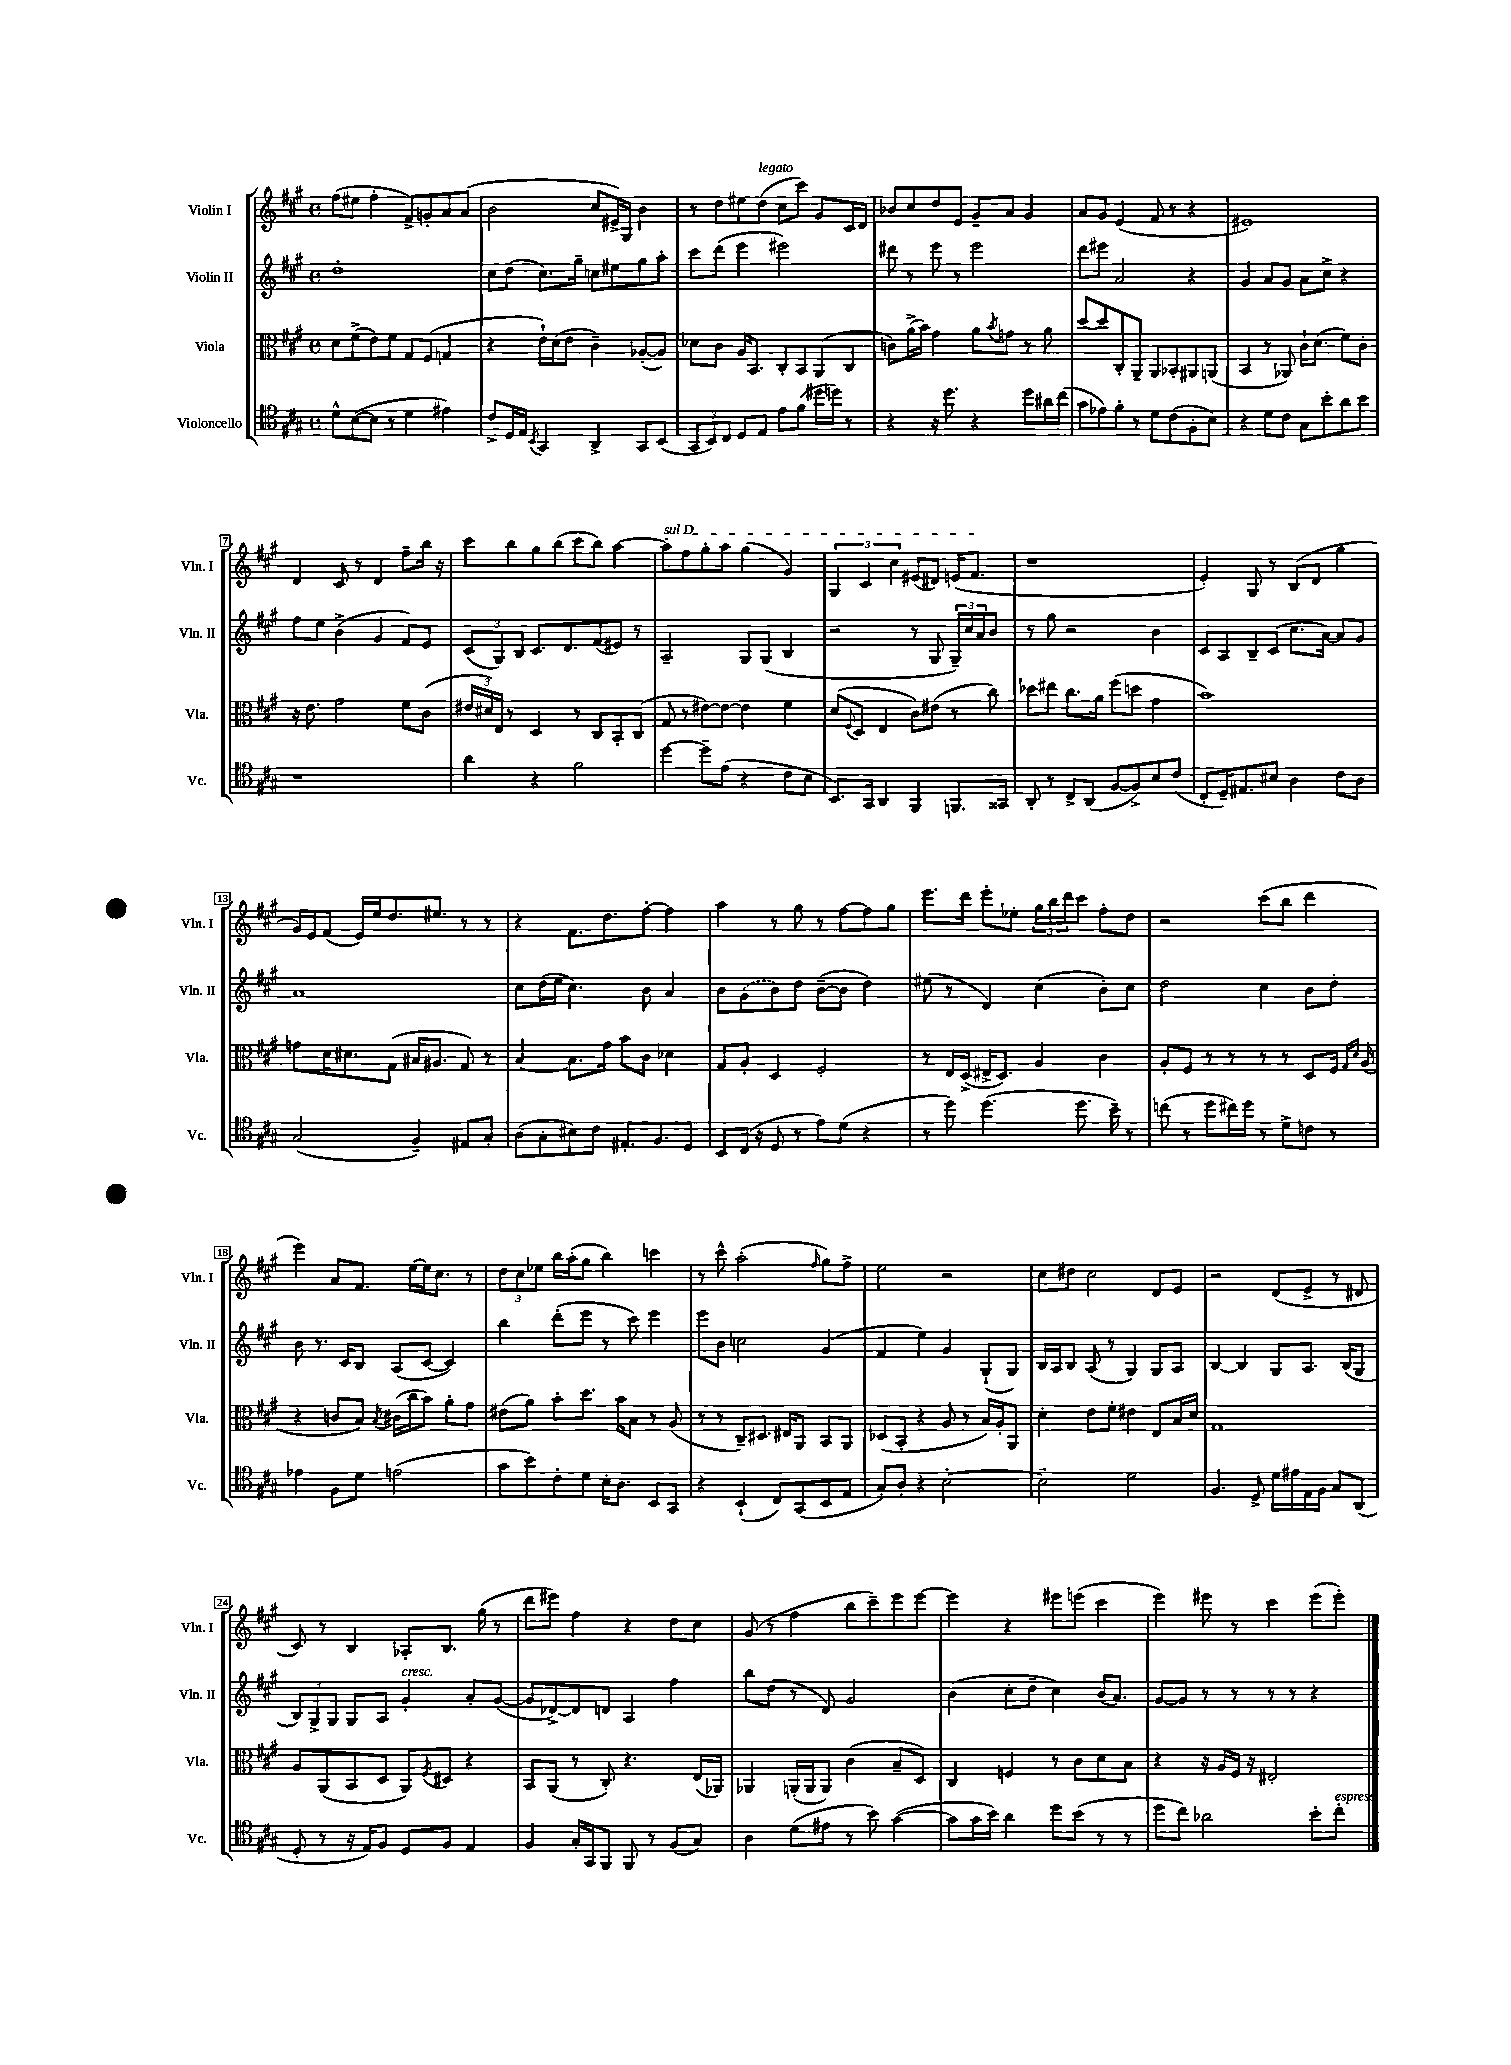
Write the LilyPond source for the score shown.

<<
\new StaffGroup <<
\new Staff = "s0" \with { instrumentName = "Violin I" shortInstrumentName = "Vln. I" } {
    \clef treble \key a \major \defaultTimeSignature \time 4/4
    fis''8( eis''8 fis''4-. fis'8->) g'8-. a'8 a'8( |
    b'2 cis''8 eis'16->) gis16 b'4 |
    r8 d''8 eis''8 d''8^\markup { \italic "legato" }( cis''8 cis'''8) gis'8 cis'16 d'16 |
    bes'8 cis''8 d''8 e'8 gis'8-- a'8 gis'4 |
    a'8 gis'8 e'4( fis'8 r8 r4 |
    eis'1) |
    d'4 cis'8 r8 d'4 fis''8-- b''16 r16 |
    cis'''8 b''8 gis''8 b''8( cis'''8 b''8) a''4~ |
    \once \override TextSpanner.bound-details.left.text = \markup { \italic "sul D" } a''8-.\startTextSpan fis''8 gis''8-. a''8 gis''4( gis'4) |
    \tuplet 3/2 { gis4 cis'4 cis''4 } eis'8( dis'8) e'16( fis'8.\stopTextSpan |
    r1 |
    e'4-.) gis8 r8 b8( d'8 gis''4 |
    gis'16) e'16 fis'8( e'16) e''16 d''8. eis''8. r8 r8 |
    r4 fis'8. d''8. fis''8~-. fis''4 |
    a''4 r8 gis''8 r8 fis''8~ fis''8 gis''8 |
    e'''8. d'''16 e'''8-. ees''8-. \tuplet 3/2 { gis''16 b''16 d'''16 } cis'''8 fis''8-. d''8 |
    r2 cis'''8( b''8 d'''4 |
    e'''4) a'8 fis'8. e''16~ e''16 cis''8. r8 |
    \tuplet 3/2 { d''8 cis''8 ees''8 } b''16 a''16-.( gis''8 b''4) c'''4 |
    r8 cis'''8-^ a''2-.( \grace { fis''16 } gis''8) fis''8-> |
    e''2 r2 |
    cis''8 dis''8 cis''2 d'8 e'8 |
    r2 d'8( e'8-> r8 dis'8 |
    cis'8) r8 b4 aes8-. b8. gis''16( r8 |
    d'''8 eis'''8) fis''4 r4 d''8 cis''8 |
    gis'8( r8 fis''4 b''8 cis'''8--) e'''8 e'''8~ |
    e'''4 r4 eis'''8 e'''8( cis'''4 |
    e'''4) eis'''8 r8 cis'''4 eis'''8( eis'''8-.) \bar "|." |
}
\new Staff = "s1" \with { instrumentName = "Violin II" shortInstrumentName = "Vln. II" } {
    \clef treble \key a \major \defaultTimeSignature \time 4/4
    d''1-. |
    cis''8 d''8( cis''8.) gis''16-- c''8 eis''8 gis''8 a''8-. |
    cis'''8 d'''8( e'''4 eis'''2) |
    dis'''8 r8 e'''8 r8 e'''2 |
    d'''8 eis'''8 a'2 r4 |
    gis'4 a'8 gis'8 a'8 cis''8-> r4 |
    fis''8 e''8 b'4->( gis'4 fis'8) e'8 |
    \tuplet 3/2 { cis'8( gis8) b8 } cis'8. d'8. fis'8( eis'8) r8 |
    a2-- gis8 gis8( b4 |
    r2 r8 gis8 \tuplet 3/2 { gis16--) cis''16 a'16 } b'8 |
    r8 gis''8 r2 b'4 |
    cis'8 a8 b8-- cis'8( cis''8. a'16~) a'8 gis'8 |
    a'1 |
    cis''8 d''16( e''16 cis''4.) b'8 a'4 |
    b'8 \once \slurDashed gis'8( b'8) d''8 b'8~--( b'8 d''4) |
    eis''8( r8 d'4) cis''4( b'8-.) cis''8 |
    d''2 cis''4 b'8 d''8-. |
    b'8 r8. cis'16 b8 a8( cis'8~ cis'4) |
    b''4 d'''8-.( e'''8 r8 cis'''8) e'''4 |
    e'''8 b'8 c''2 gis'4( |
    fis'4 e''4) gis'4 gis8-!( gis8) |
    b16 a16 b8 a8( r8 gis4) gis8 a8 |
    b4~ b4 gis8 a8. b16( gis8 |
    \tuplet 3/2 { b8) gis8-> gis8 } gis8 a8 gis'4-.^\markup { \italic "cresc." } a'8-. gis'8~( |
    gis'8 des'8~->) des'8 d'8 a4 fis''4 |
    b''8 d''8( r8 d'8) gis'2 |
    b'4( cis''8-. d''8-- cis''4) b'16( a'8.) |
    gis'8~ gis'8 r8 r8 r8 r8 r4 \bar "|." |
}
\new Staff = "s2" \with { instrumentName = "Viola" shortInstrumentName = "Vla." } {
    \clef alto \key a \major \defaultTimeSignature \time 4/4
    d'8 fis'8->( e'8) fis'8 gis8 fis8( g4 |
    r4 e'16-!) d'16( e'8 cis'4--) aes8~-.( aes8) |
    des'8 cis'8 a16 b,8. cis8-. b,8 a,8( cis8 |
    c'8) a'16->( b'16) gis'4 a'8 \acciaccatura { b'8 } g'8 r8 a'8 |
    d''8~ d''8 cis8-. a,8-- a,8 bes,8-. ais,8 a,8( |
    b,4 r8 aes,8) cis'16-! d'8.( fis'8) cis'8-. |
    r16 e'8. gis'2 fis'8 cis'8( |
    \tuplet 3/2 { eis'16 dis'16) e16 } r8 d4 r8 cis8 b,8-. cis8( |
    gis8 r8 eis'8~) eis'8~ eis'4 fis'4 |
    d'8( \appoggiatura { fis8 } d8 e4 cis'8) eis'8( r8 cis''8) |
    des''8 eis''8 cis''8. a'16 fis''8( d''8 gis'4 |
    b'1) |
    g'8 d'16 dis'8. gis8( bis16 ais8. gis8) r8 |
    b4~ b8. gis'16 b'8 cis'8 des'4 |
    gis8 a8-. d4 fis2-. |
    r8 e16 d16->( eis16-> d8.) a4 cis'4 |
    a8-. fis8 r8 r8 r8 r8 d8 fis16 \grace { gis16 d'16 } a16( |
    r4 c'8 b8) \acciaccatura { b8 } cis'16( cis''16 b'8) a'8-. gis'8 |
    eis'8( a'8) b'8-. d''8. b'16 b8 r8 a8( |
    r8 r8 cis8--) dis8. eis16 a,8 b,8 a,8 |
    des8( b,8-. r4 a8 r8 b16) a16-. a,8 |
    d'4-. e'8 fis'8-. eis'4 e8 b16 d'16 |
    gis1 |
    a8 a,8( b,8 d8 a,8) \acciaccatura { fis8 } dis8 r4 |
    b,8 a,8( r8 cis8-.) r4. e16( aes,16) |
    aes,4 a,16-.( a,16 a,8) cis'4( b8-- d8) |
    cis4 f4 r8 cis'8 d'8 b8 |
    r4 r16 a16 fis16 r16 eis2-. \bar "|." |
}
\new Staff = "s3" \with { instrumentName = "Violoncello" shortInstrumentName = "Vc." } {
    \clef tenor \key a \major \defaultTimeSignature \time 4/4
    d'8-^ b8~( b8 r8 d'4 eis'4) |
    cis'8-> d16 e16 \acciaccatura { b,8 } gis,4 a,4-> gis,8 b,8( |
    \tuplet 3/2 { gis,8 b,8) cis8 } d8 e8 e'8 fis'8( dis''16 d''16) r8 |
    r4 r16 d''8. r4 d''8 ais'16 cis''16( |
    gis'8 ees'8) fis'8-. r8 d'8 cis'8( fis8-. b8) |
    r4 d'8 cis'8 gis8 b'8-. a'8 b'8 |
    r1 |
    a'4 r4 fis'2 |
    d''4~ d''8-- e'8( r4 cis'8 b8 |
    b,8.) gis,16 a,4 fis,4 f,8. gisis,16 |
    a,8-. r8 cis8-> a,8( fis8~ fis8->) b8 cis'8( |
    cis8-. d16--) eis8. bis8 a4 cis'8 a8 |
    gis2( fis4--) eis8 gis8-. |
    a8( gis8-. bis8) cis'8 eis8.-. fis8. d8 |
    b,8 cis16( r16 d8 r8 e'8) d'8( r4 |
    r8 d''8) d''4.( d''8. b'16--) r8 |
    c''8( r8 d''8 cis''16) d''16 r8 d'8-> c'8 r8 |
    ees'4 fis8 d'8 e'2( |
    gis'8 b'8) cis'8-. d'8 b16-. a8. b,8 gis,8 |
    r4 b,4-!( cis8) gis,8( b,8 e8 |
    gis8-.) a8-. r4 b2~-. |
    b2-- d'2 |
    fis4. d8-> d'16 eis'16 e16 fis16 gis8 a,8( |
    d8-. r8 r16 e16) fis8 d8 fis8 e4 |
    fis4 gis16-. gis,16 fis,8 fis,8 r8 fis8( gis8) |
    a4 d'8( eis'8 r8 b'8) gis'4~( |
    gis'8 gis'16 b'16) a'4 d''8 b'8( r8 r8 |
    d''8 cis''8) aes'2 b'8-. cis''8-.^\markup { \italic "espress." } \bar "|." |
}
>>
>>
\layout { \context { \Score \override BarNumber.stencil = #(make-stencil-boxer 0.1 0.3 ly:text-interface::print) } }
